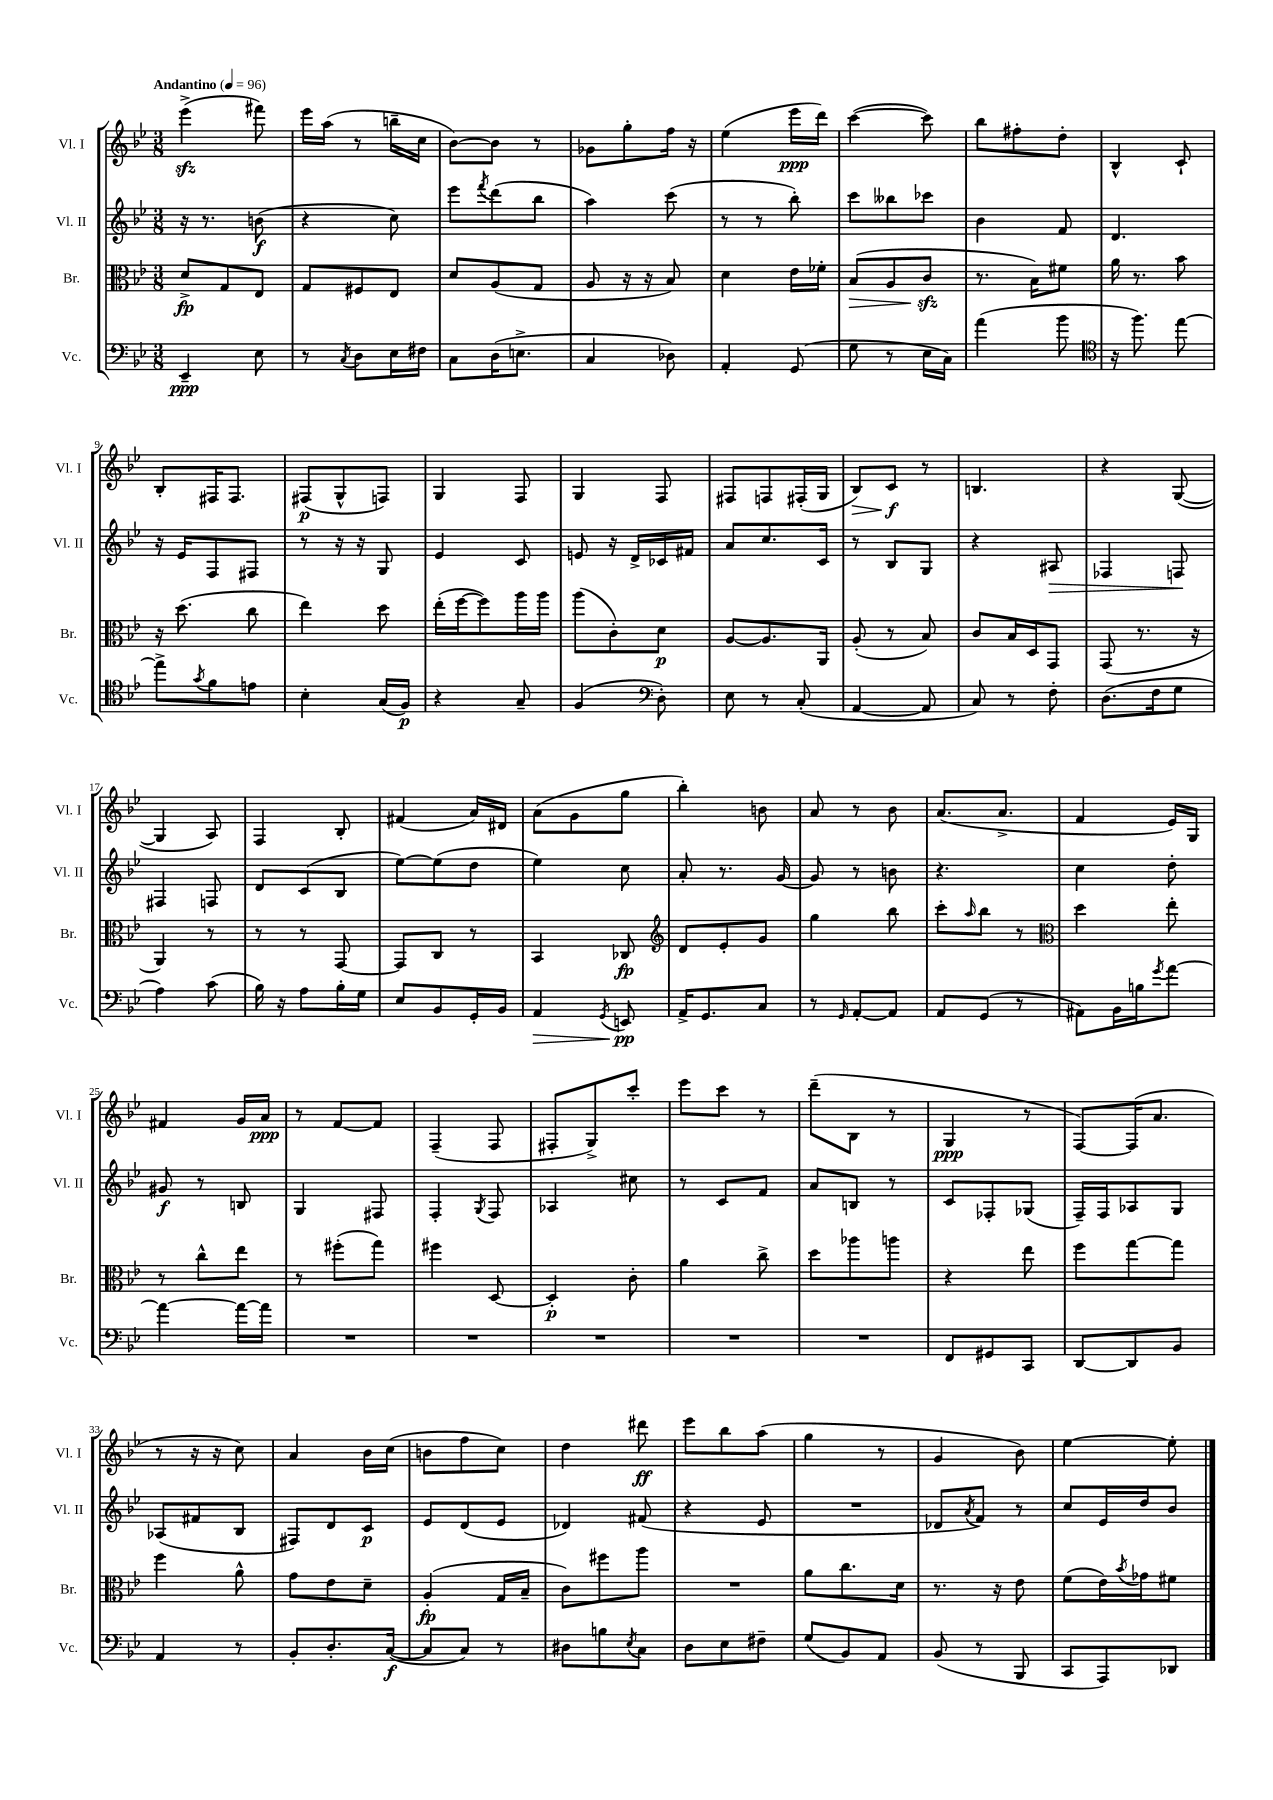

**kern	**kern	**kern	**kern
*staff4	*staff3	*staff2	*staff1
*clefF4	*clefC3	*clefG2	*clefG2
*k[b-e-]	*k[b-e-]	*k[b-e-]	*k[b-e-]
*M3/8	*M3/8	*M3/8	*M3/8
*MM96	*MM96	*MM96	*MM96
4EE-~	8d^	16r	(4eee-^
.	.	8.r	.
.	8G	.	.
8E-	8E-	(8b	8fff#)
=	=	=	=
8r	8G	4r	16eee-
.	.	.	(16aa
8qC	.	.	.
8D	8F#	.	8r
16E-	8E-	8cc)	16bb~
16F#	.	.	16cc
=	=	=	=
8C	8d	8eee-	[8b-)
.	.	8qfff	.
(16D	(8A	(8ddd	8b-]
8.E^	.	.	.
.	8G	8bb-	8r
=	=	=	=
4C	8A	4aa)	8g-
.	16r	.	8gg'
.	16r	.	.
8D-)	8B-)	(8ccc	16ff
.	.	.	16r
=	=	=	=
4AA'	4d	8r	(4ee-
.	.	8r	.
(8GG	16e-	8bb-')	16eee-
.	16f-'	.	16ddd)
=	=	=	=
8G	(8B-	8ccc	([4ccc
8r	8A	8bb--	.
16E-	8c	8ccc-	8ccc])
16C)	.	.	.
=	=	=	=
(4a	8.r	4b-	8bb-
.	.	.	8ff#'
.	16B-)	.	.
8b-	8f#	8f	8dd'
=	=	=	=
*clefC4	*	*	*
16r	16a	4.d	4B-^^
8.ff)	8.r	.	.
[8ee-	8b-	.	8c`
=	=	=	=
8ee-^]	16r	16r	8B-'
.	(8.dd	16e-	.
8qg	.	.	.
8f	.	8F	16F#
.	.	.	8.F#
8e	8cc	8F#	.
=	=	=	=
4B-'	4ee-)	8r	(8F#
.	.	16r	8G^^
.	.	16r	.
(16G	8dd	8G	8F)
16F)	.	.	.
=	=	=	=
4r	(16ee-'	4e-	4G
.	[16ff	.	.
.	8ff])	.	.
8G~	16aa	8c	8F
.	16aa	.	.
=	=	=	=
(4F	(8aa	8e	4G
.	8c')	16r	.
.	.	16d^	.
*clefF4	*	*	*
8D')	8d	16c-	8F
.	.	16f#	.
=	=	=	=
8E-	[8A	8a	8F#
8r	8.A]	8.cc	8F
(8C'	.	.	(16F#'
.	16AA	16c	16G
=	=	=	=
[4AA	(8A'	8r	8B-)
.	8r	8B-	8c
8AA]	8B-)	8G	8r
=	=	=	=
8C)	8c	4r	4.B
8r	16B-	.	.
.	16D	.	.
8F'	8GG	8A#	.
=	=	=	=
(8.D	(8GG	4F-	4r
.	8.r	.	.
16F	.	.	.
8G	.	8F	([8G
.	16r	.	.
=	=	=	=
4A)	4AA)	4F#	4G]
(8c	8r	8F	8A)
=	=	=	=
16B-)	8r	8d	4F
16r	.	.	.
8A	8r	(8c	.
16B-'	[8GG	8B-	8B-'
16G	.	.	.
=	=	=	=
8E-	8GG]	[8ee-)	(4f#
8BB-	8C	(8ee-]	.
16GG'	8r	8dd	16a)
16BB-	.	.	16d#
=	=	=	=
4AA	4BB-	4ee-)	(8a
.	.	.	8g
8qGG	.	.	.
8EE	8C-	8cc	8gg
=	=	=	=
*	*clefG2	*	*
16AA^	8d	8a'	4bb-')
8.GG	.	.	.
.	8e-'	8.r	.
8C	8g	.	8b
.	.	[16g	.
=	=	=	=
8r	4gg	8g]	8a
16qqGG	.	.	.
[8AA'	.	8r	8r
8AA]	8bb-	8b	8b-
=	=	=	=
8AA	8ccc'	4.r	(8.a
.	16qqaa	.	.
(8GG	8bb-	.	.
.	.	.	8.a^
8r	8r	.	.
=	=	=	=
*	*clefC3	*	*
8AA#)	4dd	4cc	4f
16BB-	.	.	.
16B	.	.	.
8qg	.	.	.
[8a	8ee-'	8dd'	16e-)
.	.	.	16G
=	=	=	=
4a_	8r	8g#	4f#
.	8cc^^	8r	.
16a_	8ee-	8B	16g
16a]	.	.	16a
=	=	=	=
4.r	8r	4G	8r
.	(8ff#'	.	[8f
.	8gg)	8F#	8f]
=	=	=	=
4.r	4ff#	4F'	(4F~
.	.	8qG	.
.	[8D	8F	8F
=	=	=	=
4.r	4D']	4A-	8F#'
.	.	.	8G^)
.	8c'	8cc#	8ccc'
=	=	=	=
4.r	4a	8r	8eee-
.	.	8c	8ccc
.	8cc^	8f	8r
=	=	=	=
4.r	8dd	8a	(8ddd~
.	8aa-	8B	8B-
.	8aa	8r	8r
=	=	=	=
8FF	4r	8c	4G
8GG#	.	8F-'	.
8CC	8ee-	(8G-	8r
=	=	=	=
[8DD	8ff	16F~)	[8F)
.	.	16F	.
8DD]	[8gg	8A-	(16F]
.	.	.	8.a
8BB-	8gg]	8G	.
=	=	=	=
4AA	4ff	(8A-	8r
.	.	8f#	16r
.	.	.	16r
8r	8a^^	8B-	8cc)
=	=	=	=
8BB-'	8g	8F#)	4a
8.D'	8e-	8d	.
.	8d~	8c	16b-
([16C	.	.	(16cc
=	=	=	=
8C]	(4A'	8e-	8b
8C)	.	(8d	8ff
8r	16G	8e-	8cc)
.	16B-~	.	.
=	=	=	=
8D#	8c)	4d-)	4dd
8B	8ff#	.	.
8qE-	.	.	.
8C	8aa	(8f#	8ddd#
=	=	=	=
8D	4.r	4r	8eee-
8E-	.	.	8bb-
8F#~	.	8e-	(8aa
=	=	=	=
(8G	8a	4.r	4gg
8BB-)	8.cc	.	.
8AA	.	.	8r
.	16d	.	.
=	=	=	=
(8BB-	8.r	8d-	4g
.	.	8qa	.
8r	.	8f)	.
.	16r	.	.
8BBB-	8e-	8r	8b-)
=	=	=	=
8CC	(8f	8cc	[4ee-
8AAA)	16e-)	16e-	.
.	8qb-	.	.
.	16g-	16dd	.
8DD-	8f#	8b-	8ee-']
==	==	==	==
*-	*-	*-	*-
